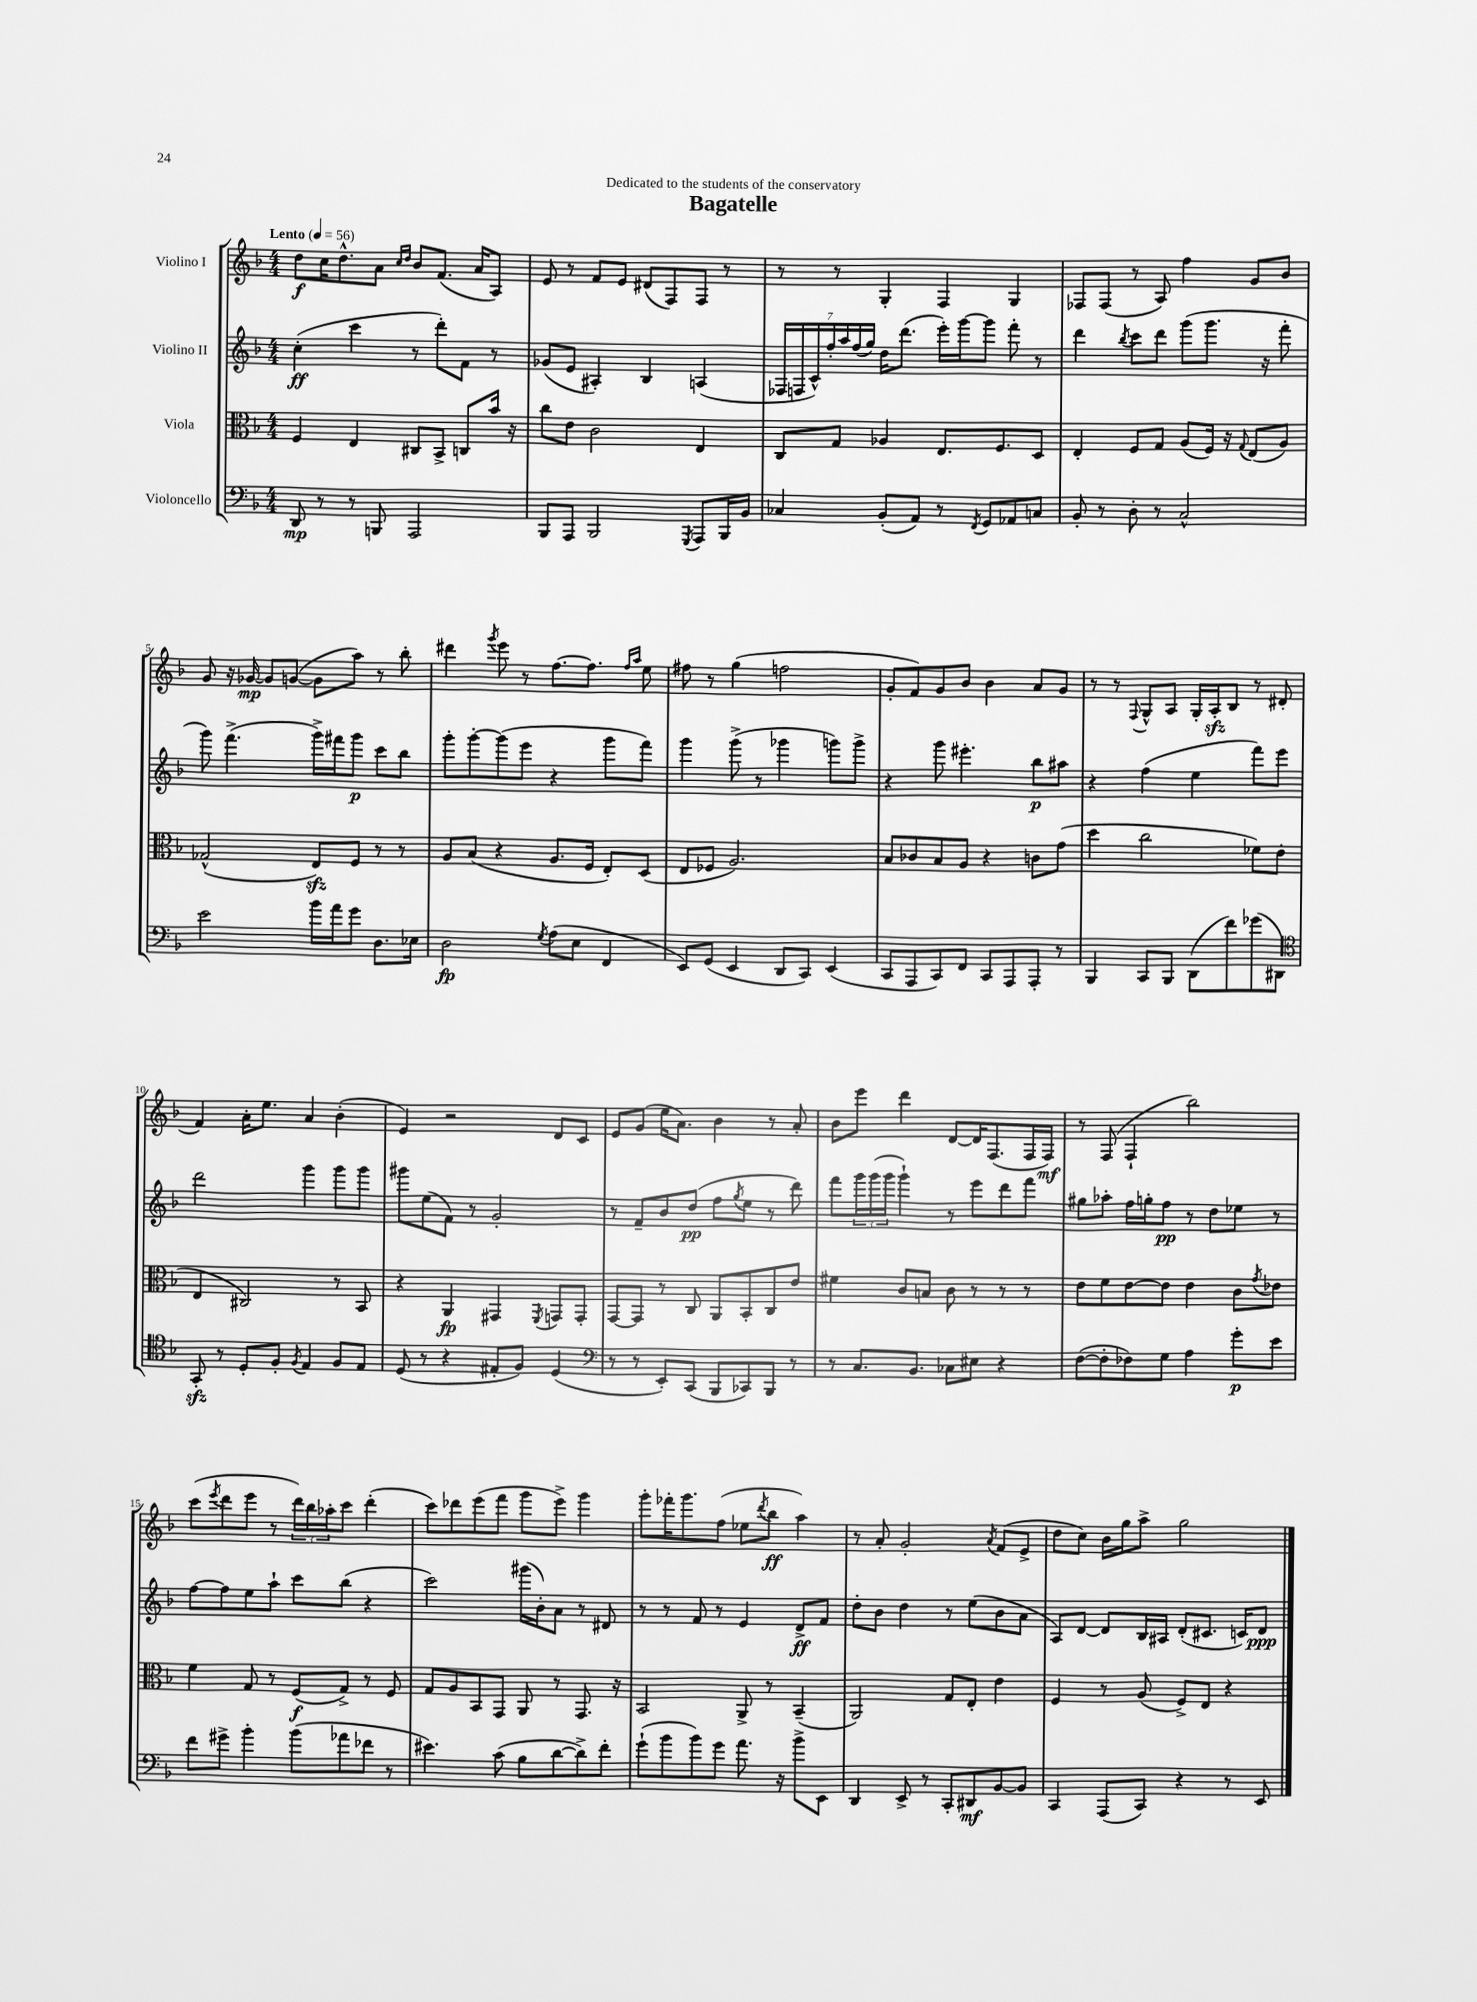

**kern	**kern	**kern	**kern
*staff4	*staff3	*staff2	*staff1
*clefF4	*clefC3	*clefG2	*clefG2
*k[b-]	*k[b-]	*k[b-]	*k[b-]
*M4/4	*M4/4	*M4/4	*M4/4
*MM56	*MM56	*MM56	*MM56
8DD	4F	(4cc'	8dd
8r	.	.	16cc
.	.	.	8.dd^^
8r	4E	4ccc	.
8BBB	.	.	8a
.	.	.	16qqcc
.	.	.	16qqdd
2AAA	8C#	8r	8b-
.	8BB-^	8ddd')	(8.f
.	8C	8f	.
.	.	.	16a
.	16b-	8r	8A)
.	16r	.	.
=	=	=	=
8BBB-	8cc	(8g-	8e
8AAA	8e	8e	8r
2BBB-	2c	4A#')	8f
.	.	.	8e
.	.	4B-	(8d#
.	.	.	8F)
8qGGG	.	.	.
8AAA	4E	(4A	8F
16BBB-	.	.	8r
16BB-	.	.	.
=	=	=	=
4C-	8C	28F-	8r
.	.	28F	.
.	.	28c^^)	.
.	.	28ff'	.
.	8G	.	8r
.	.	28aa	.
.	.	(28ff	.
.	.	28gg)	.
(8BB-'	4A-	16dd	4G'
.	.	(8.ddd	.
8AA)	.	.	.
8r	8.E	16eee')	4F
.	.	[16ggg	.
8qFF	.	.	.
8GG	.	8ggg]	.
.	8.F	.	.
8AA-	.	8fff'	4G
8C	8D	8r	.
=	=	=	=
8BB-'	4E'	4ddd	8F-
8r	.	.	(8F-
.	.	8qbb-	.
8D'	8F	8ccc	8r
8r	8G	8ddd	8A)
2C^^	(8A	(8ggg	4ff
.	16F)	8.ggg	.
.	16r	.	.
.	8qqG	.	.
.	(8E	.	8g
.	.	16r	.
.	8A)	8fff'	8b-
=	=	=	=
2e	(2G-^^	8ggg)	8g
.	.	(4.fff^	16r
.	.	.	[16g-
.	.	.	8g-]
.	.	.	([8g
16b-	8E)	16ggg^)	8g]
16a	.	16fff#	.
8g	8F	8ggg	8aa)
8.D	8r	8ccc	8r
.	8r	8bb-	8bb-'
16E-	.	.	.
=	=	=	=
2D	8A	8ggg'	4ddd#
.	(8B-	[8ggg'	.
.	.	.	8qggg
.	4r	(8ggg]	8eee
.	.	8eee	8r
8qG	.	.	.
(8A	8.A	4r	[8.ff
8E	.	.	.
.	16F	.	8.ff]
4FF	8E')	8ggg	.
.	.	.	16qqff
.	.	.	16qqaa
.	(8D	8fff)	8ee
=	=	=	=
8EE)	8E	4ggg	8ff#
(8GG	8F-	.	8r
4EE	2.A)	(8ggg^	(4gg
.	.	8r	.
8DD	.	4ggg-	2ff
8CC)	.	.	.
(4EE	.	8ggg)	.
.	.	8ggg^	.
=	=	=	=
8CC	8B-	4r	8g'
8AAA	8c-	.	8f)
8CC)	8B-	8ggg	8g
8FF	8A	4.eee#'	8b-
8CC	4r	.	4b-
8AAA	.	.	.
8AAA'	8c	8bb-	8a
8r	(8g	8aa#	8g
=	=	=	=
4BBB-	4dd	4r	8r
.	.	.	8r
.	.	.	8qqF
8CC	2cc	(4ff	8G^^
8BBB-	.	.	8A
(8DD	.	4ee	16G'
.	.	.	16A'
8f)	.	.	8B-
(8g-	8f-)	8fff)	8r
8DD#)	(8e	8eee	(8d#
=	=	=	=
*clefC4	*	*	*
8GG'	4E	2ddd	4f)
8r	.	.	.
8D'	2C#)	.	16a'
.	.	.	8.ee
8F'	.	.	.
8qF	.	.	.
4E	.	4ggg	4a
8F	8r	8ggg	(4b-'
8E	8BB-	8ggg	.
=	=	=	=
(8D	4r	8ggg#	4e)
8r	.	(8ee	.
4r	4AA	8f)	2r
.	.	8r	.
8E#'	4GG#	2g'	.
8F)	.	.	.
.	8qFF	.	.
(4D	8GG	.	8d
.	8GG'	.	8c
=	=	=	=
*clefF4	*	*	*
8r	[8GG	8r	8e
8r	8GG]	8f~	(8g
8EE')	8r	8b-	16ee
.	.	.	8.a)
(8CC	8C	(8dd	.
8BBB-	8AA	8ff	4b-
.	.	8qgg	.
8CC-)	8BB-'	8ee	.
8BBB-	8C	8r	8r
8r	8e	8ddd)	8a'
=	=	=	=
8r	4f#	8fff	8b-
8.C	.	24ggg	8eee
.	.	(24ggg	.
.	.	24ggg	.
.	8c	4ggg`)	4ddd
8.BB-	.	.	.
.	8B	.	.
8C-	8c	8r	[8d
8E#	8r	8eee	16d]
.	.	.	(8.F
4r	8r	8ddd	.
.	8r	8fff	16F
.	.	.	16F)
=	=	=	=
([8F	8e	8gg#	8r
8F']	8f	8aa-'	(8F
8F-)	[8e	16ff	4F`
.	.	16gg'	.
8G	8e]	8ff	.
4A	4e	8r	2bb-)
.	.	8dd	.
8g'	8c	8ee-	.
.	8qg	.	.
8e	8e-	8r	.
=	=	=	=
8f	4f	[8ff	(8ccc
.	.	.	8qeee
8g#^	.	8ff]	8ddd
4b-'	8G	8ee	8eee
.	8r	8aa`	8r
(8b-	(8F	8ccc	24ddd)
.	.	.	24bb-
.	.	.	24aa-'
8a-	8G^)	(8bb-	8ccc
8f-	8r	4r	(4ddd'
8r	8F	.	.
=	=	=	=
4.e#)	8G	2ccc)	8ccc)
.	8A	.	8ddd-
.	8BB-	.	(8eee
(8c	8GG	.	8fff
8B-	8AA	(16ggg#	8ggg
.	.	16b-')	.
[8d	8r	8a	8eee^)
8d^])	8.GG	8r	4ggg
8f'	.	8d#	.
.	16r	.	.
=	=	=	=
(8g`	2BB-	8r	8ggg'
8b-	.	8r	16fff-'
.	.	.	8.ggg
8b-)	.	8f	.
8g	.	8r	(8ff
8.a	8AA^	4e	8ee-
.	.	.	8qddd
.	8r	.	8bb-
16r	.	.	.
8b-^	(4BB-~	8d^	4aa)
8EE	.	8f	.
=	=	=	=
4DD	2AA)	8dd'	8r
.	.	8b-	8a'
8EE^	.	4dd	2g'
8r	.	.	.
8CC'	8G	8r	.
8DD#	8E'	(8ee	.
.	.	.	8qa
[8BB-	4e	8b-	(8f
8BB-]	.	8a	8e^
=	=	=	=
4CC	4F	8A)	8dd
.	.	[8d	8cc)
(8AAA	8r	8d]	16b-
.	.	.	16gg
8CC)	(8A	16B-	8aa^
.	.	16A#	.
4r	8F^)	(8d'	2gg
.	8E	8.c#	.
8r	4r	.	.
.	.	16c)	.
8EE	.	8d	.
==	==	==	==
*-	*-	*-	*-
